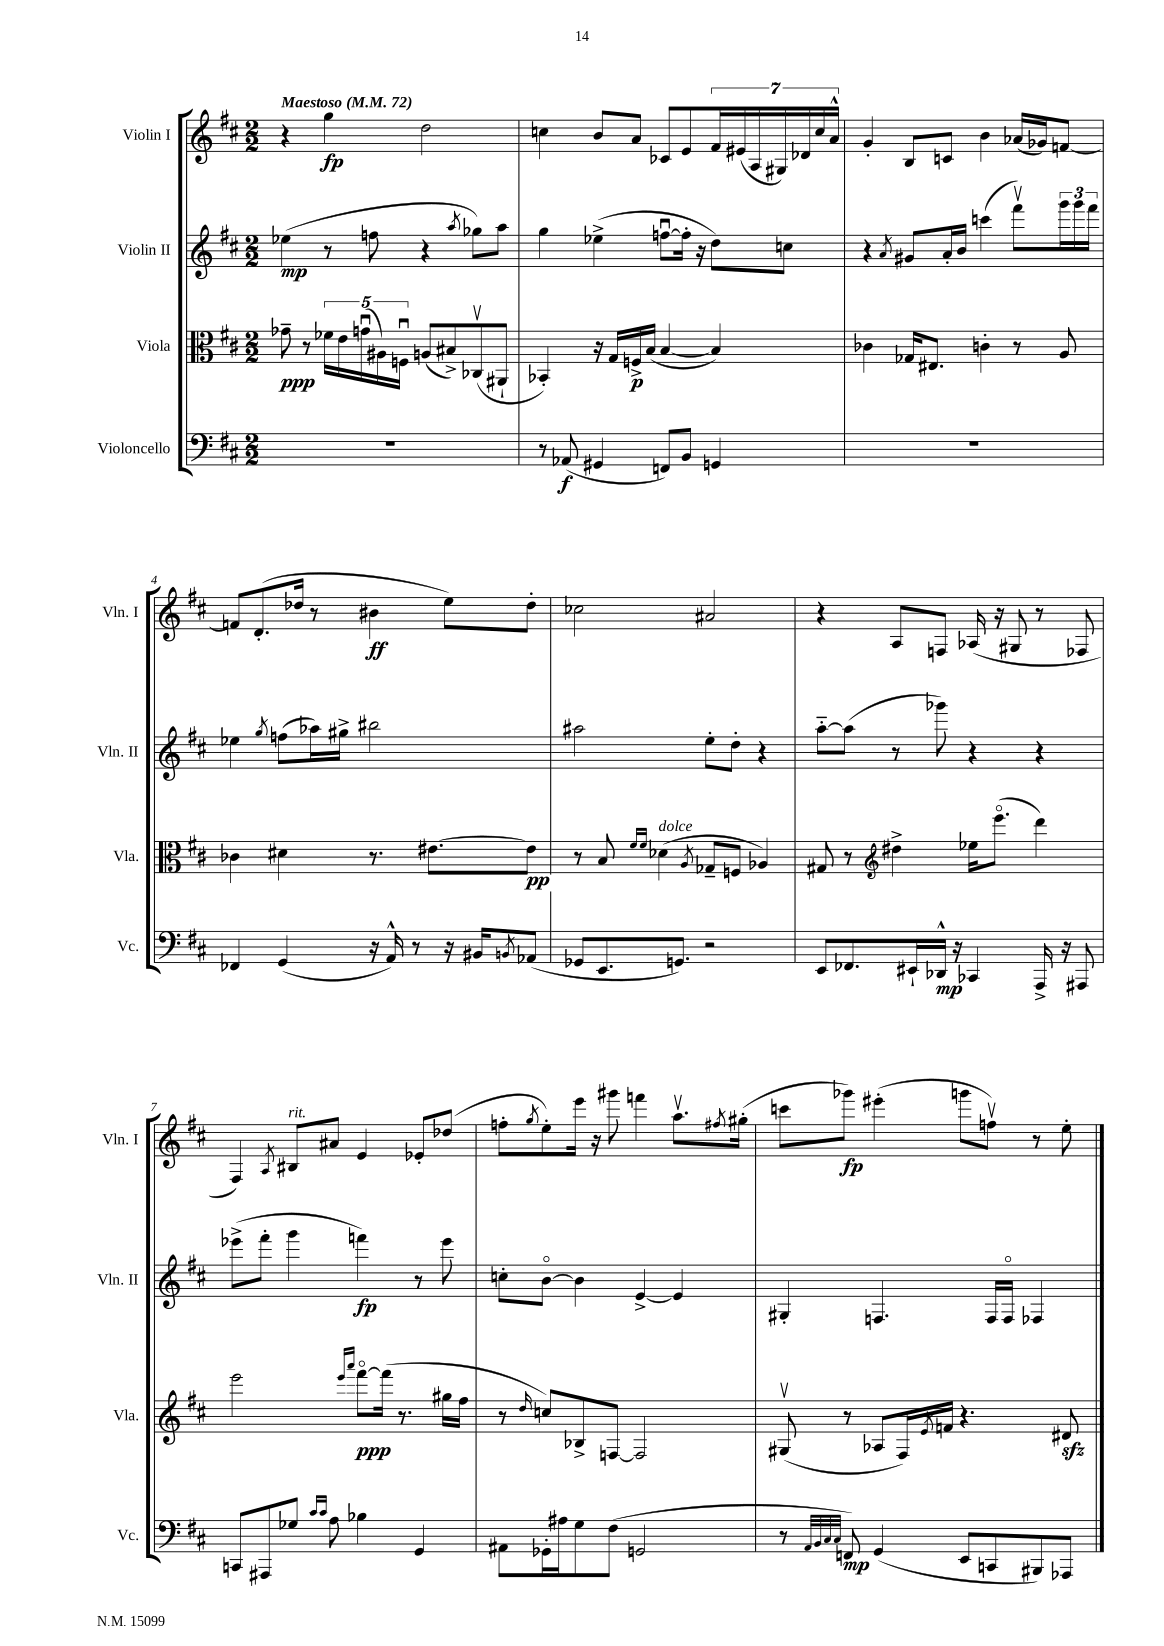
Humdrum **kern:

**kern	**kern	**kern	**kern
*staff4	*staff3	*staff2	*staff1
*clefF4	*clefC3	*clefG2	*clefG2
*k[f#c#]	*k[f#c#]	*k[f#c#]	*k[f#c#]
*M2/2	*M2/2	*M2/2	*M2/2
*MM72	*MM72	*MM72	*MM72
1r	8g-~	(4ee-	4r
.	8r	.	.
.	20f-	8r	4gg
.	20e	.	.
.	(20gu	.	.
.	.	8ff	.
.	20A#)	.	.
.	20Fu	.	.
.	(8A	4r	2dd
.	8B#^)	.	.
.	.	8qaa	.
.	(8C-v	8gg-)	.
.	8AA#`	8aa	.
=	=	=	=
8r	4BB-')	4gg	4cc
(8AA-	.	.	.
4GG#	16r	(4ee-^	8b
.	16G	.	.
.	16F^	.	8a
.	(16B	.	.
8FF)	[4B	[8ffu	8c-
8BB	.	16ff']	8e
.	.	16r	.
4GG	4B])	8dd)	28f#
.	.	.	(28e#
.	.	.	28A
.	.	.	28G#)
.	.	8cc	.
.	.	.	28d-
.	.	.	28cc
.	.	.	28a^^
=	=	=	=
1r	4c-	4r	4g'
.	.	8qa	.
.	16G-	8g#	8B
.	8.E#	.	.
.	.	16a'	8c
.	.	16b	.
.	4c'	(4ccc	4b
.	8r	8fff#v)	(16a-
.	.	.	16g-)
.	8A	24ggg	[8f
.	.	24ggg	.
.	.	24fff#	.
=	=	=	=
4FF-	4c-	4ee-	8f]
.	.	.	(8.d'
.	.	8qgg	.
(4GG	4d#	(8ff	.
.	.	.	16dd-
.	.	16aa-)	8r
.	.	16gg#^	.
16r	8.r	2bb#	4b#
16AA^^)	.	.	.
8r	.	.	.
.	[8.e#	.	.
16r	.	.	8ee)
16BB#	.	.	.
8qBB	.	.	.
(8AA-	8e#]	.	8dd-'
=	=	=	=
8GG-	8r	2aa#	2cc-
8.EE	8B	.	.
.	16qqf#	.	.
.	16qqf#	.	.
.	(4d-	.	.
8.GG)	.	.	.
.	8qA	.	.
2r	8G-~	8ee'	2a#
.	8F	8dd'	.
.	4A-)	4r	.
=	=	=	=
8EE	8G#	[8aa'~	4r
8.FF-	8r	(8aa]	.
*	*clefG2	*	*
.	4dd#^	8r	8A
16EE#`	.	.	.
16DD-^^	.	8ggg-)	8F
16r	.	.	.
4CC-	16ee-	4r	(16A-
.	(8.eeeo	.	16r
.	.	.	8G#
16AAA^	4ddd)	4r	8r
16r	.	.	.
8AAA#	.	.	8F-
=	=	=	=
8CC	2eee	(8eee-^	4F#)
8AAA#	.	8fff#'	.
.	.	.	8qA
8G-	.	4ggg	8B#
16qqc#	.	.	.
16qqc#	.	.	.
8A	.	.	8a#
.	16qqeee	.	.
.	16qqaaa	.	.
4B-	[8fff#o	4fff)	4e
.	(16fff#]	.	.
.	8.r	.	.
4GG	.	8r	8e-'
.	16gg#	8eee-	(8dd-
.	16ff#	.	.
=	=	=	=
8AA#	8r	8cc'	8ff'
.	16qqdd	.	8qgg
16GG-'	8cc)	[8bo	8ee')
16A#	.	.	.
8G	8B-^	4b]	16eee
.	.	.	16r
(8F#	[8F	.	8ggg#
2GG	2F]	[4e^	4fff
.	.	4e]	8.aav
.	.	.	8qff#
.	.	.	(16gg#'
=	=	=	=
8r	(8G#v	4G#'	8ccc
32qqAA	.	.	.
32qqBB	.	.	.
32qqC#	.	.	.
32qqC#	.	.	.
8FF)	8r	.	8ggg-)
(4GG	8A-	4.F	(4eee#'
.	16F#)	.	.
.	8qe	.	.
.	16f	.	.
8EE	4.r	.	8ggg
8CC	.	16F	8ffv)
.	.	16Fo	.
8BBB#)	.	4F-	8r
8AAA-	8d#	.	8ee'
==	==	==	==
*-	*-	*-	*-
